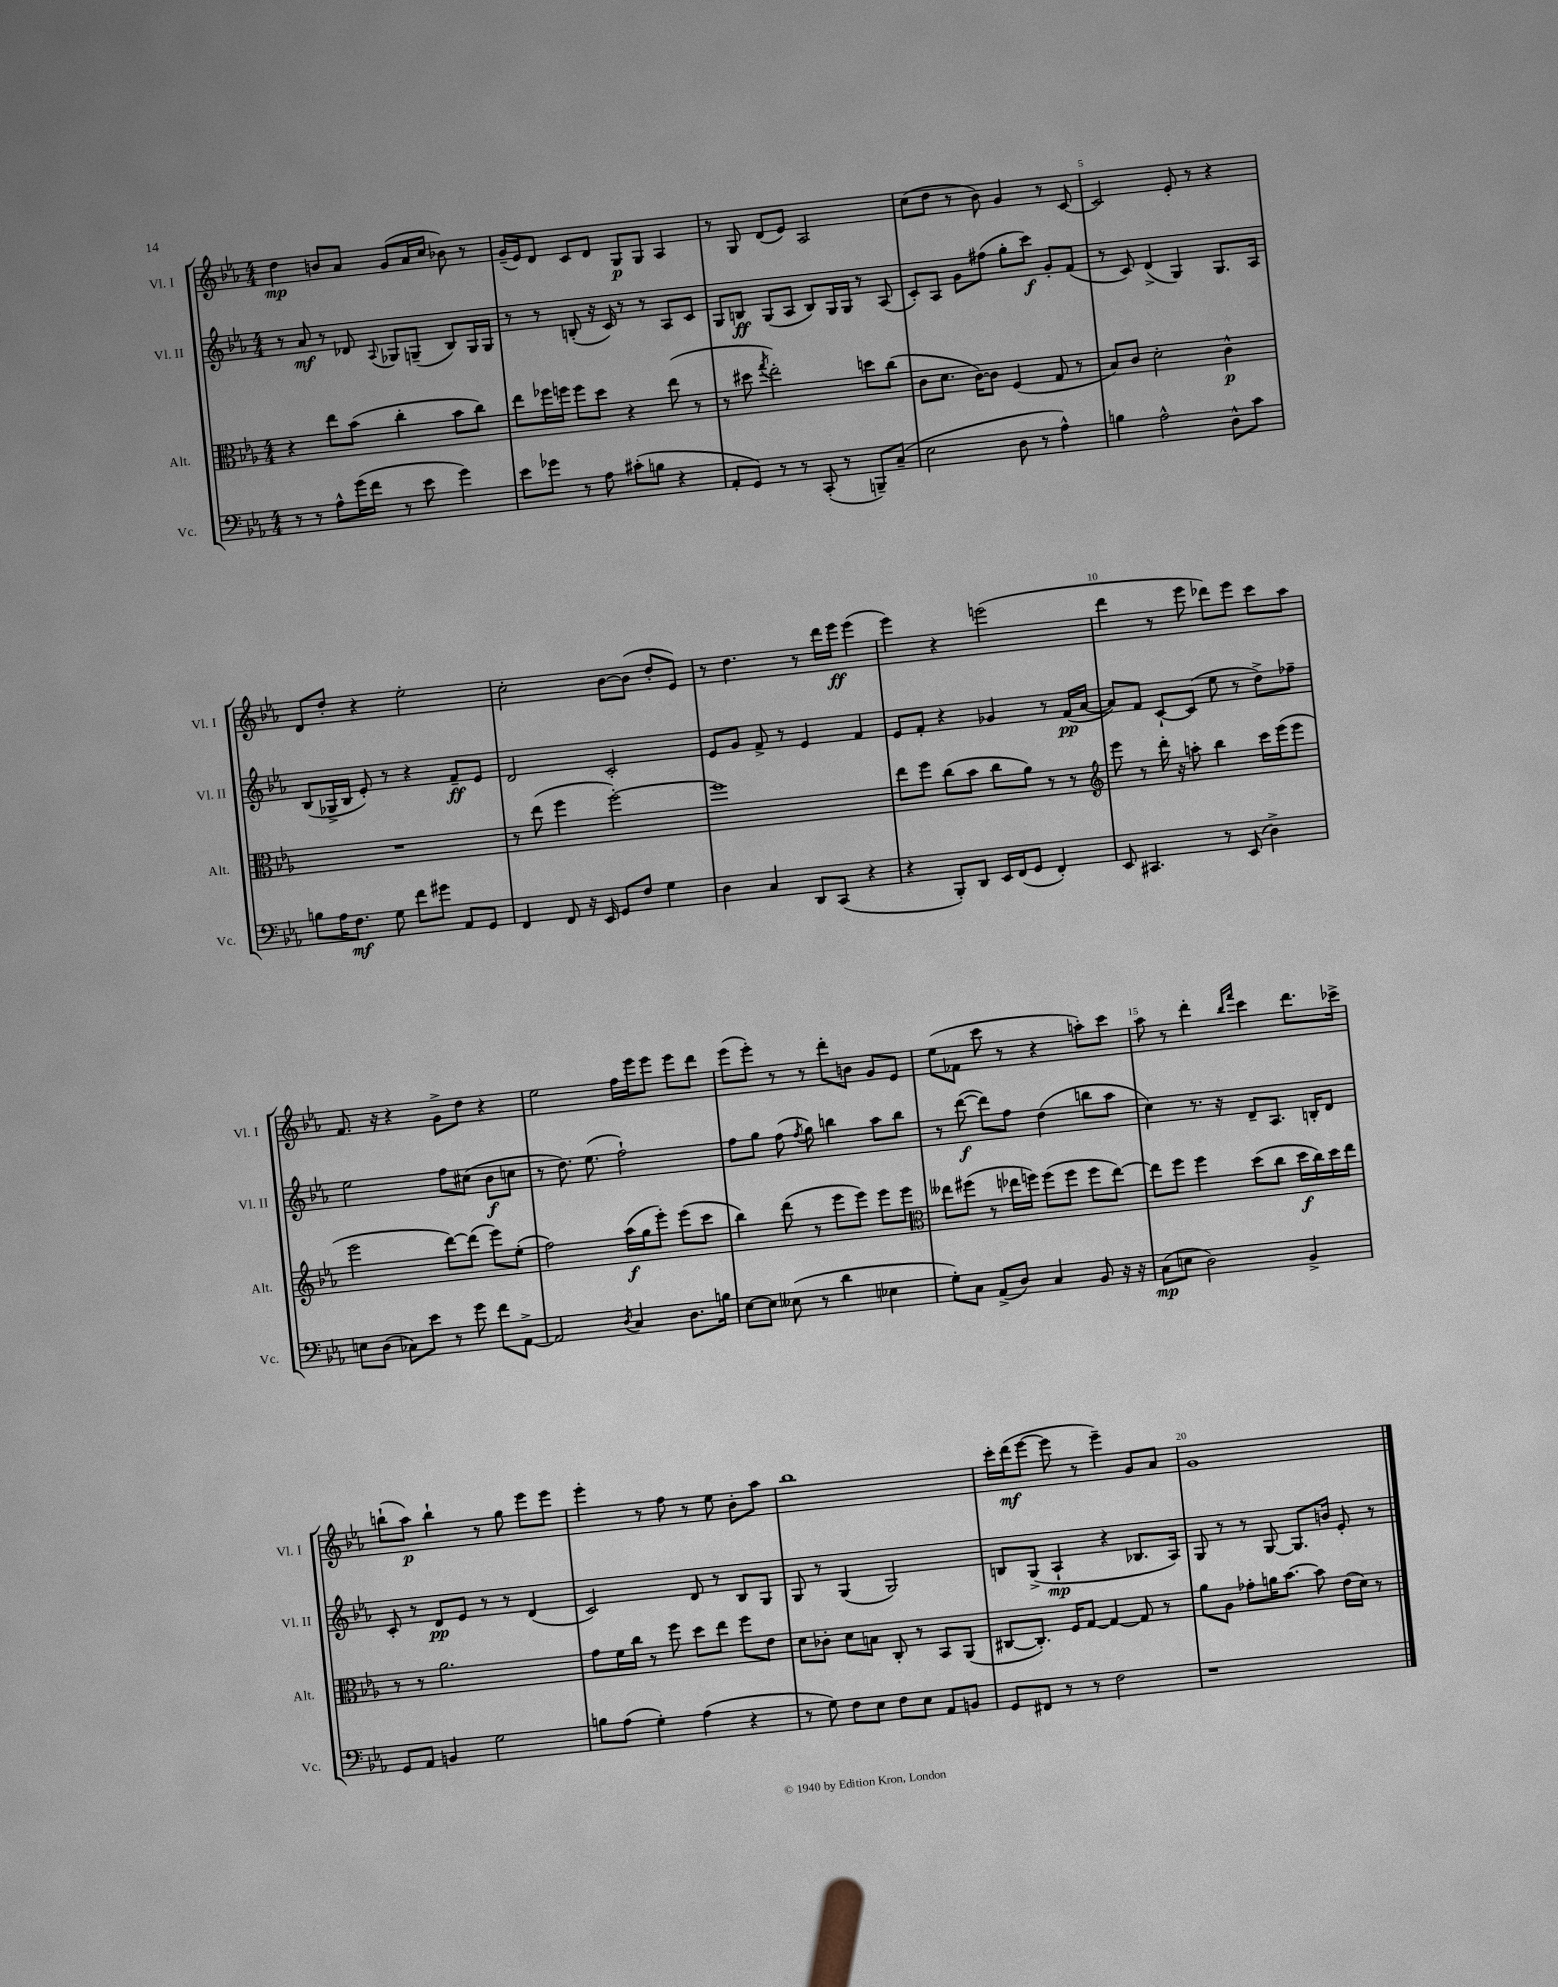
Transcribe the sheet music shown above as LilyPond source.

<<
\new StaffGroup <<
\new Staff = "s0" \with { instrumentName = "Vl. I" shortInstrumentName = "Vl. I" } {
    \clef treble \key ees \major \numericTimeSignature \time 4/4
    \autoBeamOff d''4\mp b'8[ aes'8] g'8[( aes'16 c''16] bes'8) r8 |
    g'16[--( ees'16) d'8] c'8[ d'8] g8[\p g8] aes4 |
    r8 g8 d'8[( ees'8]) aes2 |
    c''8[( d''8] r8 bes'8) g'4 r8 c'8~ |
    c'2 ees'8-. r8 r4 |
    d'8[ d''8]-. r4 ees''2-. |
    c''2-. bes'8[~ bes'8]( d''8[-. ees'8]) |
    r8 d''4. r8 d'''16[ ees'''16]\ff ees'''4( |
    ees'''4) r4 e'''2( |
    d'''4 r8 ees'''8 des'''8[) ees'''8] c'''8[ aes''8] |
    f'8. r16 r4 g'8[-> d''8] r4 |
    ees''2 f''16[ ees'''16 ees'''8] ees'''8[ d'''8] |
    ees'''8[( ees'''8]-.) r8 r8 d'''8[-. b'8] g'8[ ees'8] |
    ees''8[( fes'8] c'''8 r8 r4 a''8[-.) c'''8] |
    aes''8 r8 d'''4-. \grace { bes''16[ f'''16] } c'''4 d'''8.[ ces'''16]-> |
    b''8[-!( aes''8]\p) b''4-! r8 g''8 ees'''8[ ees'''8] |
    ees'''4-. r8 f''8 r8 ees''8 bes'8[-. aes''8] |
    bes''1 |
    c'''16[-. d'''16\mf( ees'''8]~ ees'''8 r8 ees'''4--) g'8[ aes'8] |
    g'1 \bar "|." |
}
\new Staff = "s1" \with { instrumentName = "Vl. II" shortInstrumentName = "Vl. II" } {
    \clef treble \key ees \major \numericTimeSignature \time 4/4
    \autoBeamOff r8 aes'8\mf r8 des'8 \appoggiatura { aes8 } ges8[ g8]--( bes8[) g16 g16] |
    r8 r8 b8-.( r16 c'16) r8 r8 aes8[ c'8] |
    g8[ b8]\ff g8[( aes8] b8[) g16 g16] r8 aes8( |
    c'8[-.) aes8] g'8[ fis''8]( g''8[-. c'''8]\f) g'8[-. f'8]( |
    r8 c'8) d'4->( g4) g8.[ aes16] |
    bes8[( ges16-> bes16] ees'8-.) r8 r4 f'8[--\ff ees'8] |
    d'2 c'2-. |
    ees'8[ g'8] f'8-> r8 ees'4 f'4 |
    ees'8[ f'8]-. r4 ges'4 r8 f'16[\pp( aes'16]~ |
    aes'8[) f'8] c'8[~-! c'8]( ees''8 r8 d''8[->) fes''8]-- |
    ees''2 f''8[ cis''8]( bes'8[\f c''8] |
    r8 d''8.) ees''8.( f''2-!) |
    f''8[ g''8] f''8( \acciaccatura { f''8 } g''8) b''4 aes''8[ b''8] |
    r8 d'''8~\f( d'''8[) f''8] d''4( b''8[ aes''8] |
    c''4) r8. r16 d'8[-- aes8.] b16[-. d'8] |
    c'8-. r8 d'8[\pp ees'8] r8 r8 d'4( |
    c'2) d'8 r8 bes8[ g8] |
    g8 r8 g4( g2) |
    b8[ g8]->( aes4-!\mp r4 bes8.[ aes16]) |
    g8 r8 r8 g8~ g8.[ b'16] ees'8-. r8 \bar "|." |
}
\new Staff = "s2" \with { instrumentName = "Alt." shortInstrumentName = "Alt." } {
    \clef alto \key ees \major \numericTimeSignature \time 4/4
    \autoBeamOff r4 ees''8[ bes'8]( c''4-. bes'8[ c''8]) |
    ees''8[ fes''16 f''16] f''8[ d''8] r4 ees''8( r8 |
    r8 dis''8 \acciaccatura { g''8 } ees''2-.) d''8[ c''8]( |
    c'8[ d'8.] c'16[~) c'8] f4( g8 r8 |
    bes8[) c'8] d'2-. c'4-^\p |
    R1 |
    r8 ees''8( f''4 f''2~-.) |
    f''1 |
    ees''8[ f''8] c''8[( bes'8] c''8[ aes'8]) r8 r8 |
    \clef treble ees'''8 r8 d'''16-. r16 a''8-. bes''4 c'''16[ ees'''16( ees'''8] |
    ees'''2 d'''8[~) d'''8]( ees'''8[) ees''8]-.( |
    f''2) aes''16[\f( g''16 ees'''8]-.) ees'''8[( c'''8] |
    bes''4) d'''8( r8 ees'''8[ ees'''8]) ees'''8[ ees'''8] |
    \clef alto eeses''8[ fis''8]( r8 ees''16[ f''16]) f''8[( f''8] f''8[ ees''8]~) |
    ees''8[ f''8] f''4 d''8[( c''8] d''16[\f c''16) d''16 ees''16] |
    r8 r8 aes'2. |
    g'8[ f'16 c''16] r8 f''8 d''8[ ees''8] f''8[ ees'8] |
    d'8[ ces'8]-. d'8[ b8] c8-. r8 bes,8[ aes,8]( |
    cis8[~ cis8.]-.) f16[ g8]~ g4~ g8 r8 |
    aes'8[ aes8] ges'8[-. a'16 bes'8.]~ bes'8 ees'16[( d'16]) r8 \bar "|." |
}
\new Staff = "s3" \with { instrumentName = "Vc." shortInstrumentName = "Vc." } {
    \clef bass \key ees \major \numericTimeSignature \time 4/4
    \autoBeamOff r8 r8 aes8[-^ g'16( f'16] r8 ees'8 g'4) |
    ees'8[ ges'8] r8 aes8 cis'8[-.( b8] r4 |
    aes,8[-. g,8]) r8 r8 c,8-.( r8 b,,8[--) c8]--( |
    ees2 d8 r8 aes4-^) |
    b4 aes2-^ d8[-^ c'8] |
    b8[ aes16 f8.]\mf g8 f'8[ gis'8] aes,8[ g,8] |
    f,4 f,8 r16 ees,16 g,8[ f8] g4 |
    d4 c4 d,8[ c,8]( r4 |
    r4 bes,,8[-.) d,8] ees,16[ f,16( g,8] f,4-.) |
    ees,8 cis,4. r8 ees,8( d4->) |
    e8[ d8]( ces8[) ees'8] r8 g'8 f'8[ aes,8]~-> |
    aes,2 \acciaccatura { d8 } c4 d8.[ b16] |
    ees8[~ ees8] eeses8( r8 d'4 ees4 |
    g8[-.) c8] aes,8[->( d8]) c4 bes,8 r16 r16 |
    c8[\mp( e8] d2) bes,4-> |
    g,8[ aes,8] b,4 g2 |
    b8[ aes8]( g4-.) aes4( r4 |
    r8 g8) f8[ ees8] f8[ ees8] aes,8[ b,8] |
    g,8[ fis,8] r8 r8 f2 |
    r1 \bar "|." |
}
>>
>>
\layout { \context { \Score \override BarNumber.break-visibility = ##(#f #t #t) barNumberVisibility = #(every-nth-bar-number-visible 5) } }
